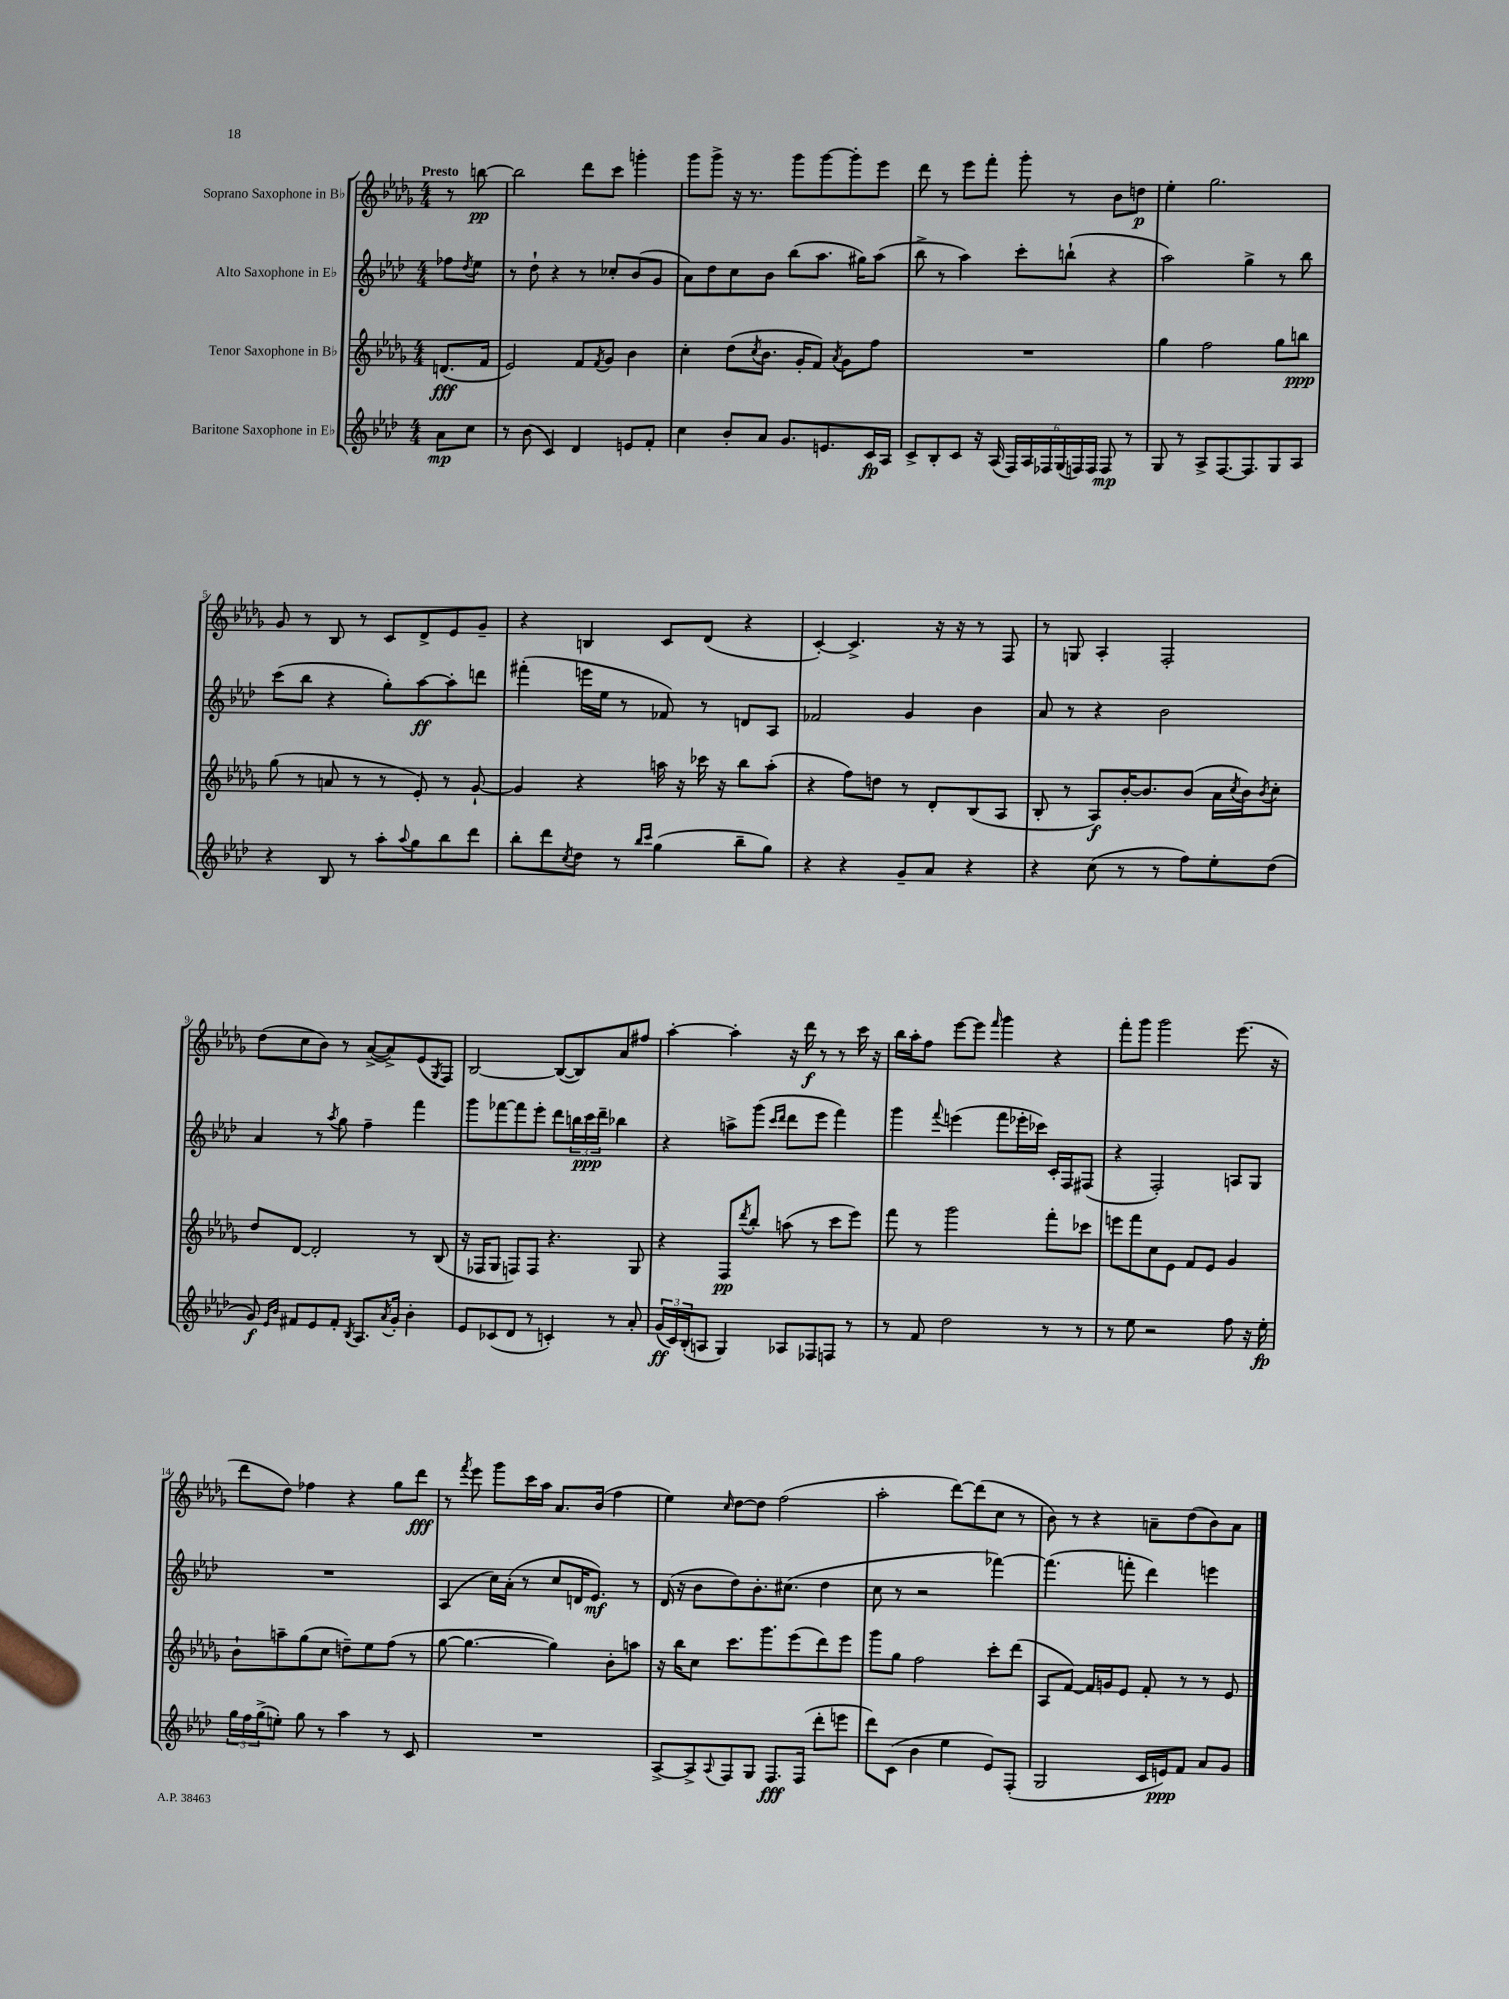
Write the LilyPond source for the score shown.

<<
\new StaffGroup <<
\new Staff = "s0" \with { instrumentName = "Soprano Saxophone in Bb" } {
    \clef treble \key des \major \numericTimeSignature \time 4/4 \partial 4 \tempo "Presto"
    r8 b''8~\pp |
    b''2 des'''8 c'''8 g'''4-. |
    ges'''8 ges'''8-> r16 r8. ges'''8 ges'''8~ ges'''8-. ees'''8 |
    des'''8 r8 ees'''8 f'''8-. ges'''8-. r8 bes'8 d''8\p |
    ees''4-. ges''2. |
    ges'8 r8 bes8 r8 c'8 des'8-> ees'8 ges'8-- |
    r4 b4 c'8 des'8( r4 |
    c'4~-.) c'4.-> r16 r16 r8 f8 |
    r8 g8 aes4-. f2-. |
    des''8( c''8 bes'8) r8 aes'8~->( aes'8->) ees'8( \acciaccatura { ges8 } f8) |
    bes2~ bes8~( bes8) aes'8 fis''8 |
    aes''4~-. aes''4-. r16 des'''16\f r8 r8 c'''16 r16 |
    bes''16 aes''16-. f''8 ees'''8~ ees'''8 \grace { f'''16 } ges'''4 r4 |
    f'''8-. ges'''8 ges'''2 ees'''8.( r16 |
    des'''8 des''8) fes''4 r4 ges''8 des'''8\fff |
    r8 \acciaccatura { f'''8 } ees'''8 ges'''8 c'''16 aes''16 aes'8. bes'16( f''4 |
    ees''4) \grace { c''16 } des''8~ des''8 f''2( |
    aes''2-. des'''8~) des'''8( c''8 r8 |
    bes'8) r8 r4 a'8-- des''8( bes'8) a'8 \bar "|." |
}
\new Staff = "s1" \with { instrumentName = "Alto Saxophone in Eb" } {
    \clef treble \key aes \major \numericTimeSignature \time 4/4 \partial 4
    fes''8 \acciaccatura { des''8 } ees''8 |
    r8 des''8-! r4 r8 ces''8-. bes'8( g'8 |
    aes'8) des''8 c''8 bes'8 bes''8( aes''8. gis''16) aes''8( |
    bes''8-> r8 aes''4) c'''8-. b''8-!( r4 |
    aes''2) g''4-> r8 bes''8 |
    c'''8( bes''8 r4 g''8-.) aes''8~\ff aes''8-. d'''8 |
    fis'''4-.( e'''16 ees''16 r8 fes'8) r8 d'8 aes8 |
    fes'2 g'4 bes'4 |
    aes'8 r8 r4 bes'2 |
    aes'4 r8 \acciaccatura { aes''8 } g''8 f''4-- f'''4 |
    g'''8 fes'''8~ fes'''8 ees'''8-. des'''8 \tuplet 3/2 { b''16 c'''16\ppp des'''16-- } bes''4 |
    r4 a''8-> g'''8( \grace { c'''16 des'''16 } des'''8 ees'''8 f'''4) |
    g'''4 \appoggiatura { f'''8 } e'''4( f'''8 ees'''16-. ces'''16) c'16-. f16 fis8( |
    r4 f2-.) a8 g8 |
    R1 |
    aes4( c''16) aes'16-.( r8 c''8 d'16 ees'8.\mf) r8 |
    des'16( r16 bes'8 des''8) bes'8.-. cis''8.( des''4 |
    c''8 r8 r2 fes'''4~) |
    fes'''4.( f'''8-. des'''4) e'''4 \bar "|." |
}
\new Staff = "s2" \with { instrumentName = "Tenor Saxophone in Bb" } {
    \clef treble \key des \major \numericTimeSignature \time 4/4 \partial 4
    d'8.\fff( f'16 |
    ees'2) f'8 \acciaccatura { f'8 } ges'8 bes'4 |
    c''4-. des''8( \acciaccatura { c''8 } bes'8. ges'16-. f'8) \acciaccatura { aes'8 } ges'8 f''8 |
    R1 |
    ges''4 f''2 ges''8 b''8\ppp |
    ges''8( r8 a'8 r8 r8 ees'8-.) r8 ges'8~-! |
    ges'4 r4 a''16 r16 ces'''16 r16 bes''8 a''8-.( |
    r4 f''8) d''8 r8 des'8-. bes8( aes8 |
    bes8-. r8 aes8\f) bes'16~-. bes'8. bes'8( aes'16 \acciaccatura { c''8 } bes'16) \acciaccatura { bes'8 } c''8-. |
    des''8 des'8~ des'2-. r8 bes8( |
    r16 fes16 ges8 f8) f8 r4. ges8 |
    r4 f8\pp \acciaccatura { des'''8 } bes''8-. a''8( r8 c'''8 ees'''8) |
    f'''8 r8 ges'''2 f'''8-. ces'''8 |
    e'''8 f'''8 c''8 ees'8 f'8 ees'8 ges'4 |
    bes'8-! a''8-- ges''8( c''8 d''8--) ees''8 f''8( r8 |
    ges''8~ ges''4.~ ges''4) bes'8-. a''8 |
    r16 bes''16 c''8 c'''8. ges'''8. ees'''8( des'''8) ees'''8 |
    ges'''8 ges''8 f''2 c'''8-. des'''8( |
    aes8 f'8~) f'16 g'16 ees'8 f'8-. r8 r8 ees'8 \bar "|." |
}
\new Staff = "s3" \with { instrumentName = "Baritone Saxophone in Eb" } {
    \clef treble \key aes \major \numericTimeSignature \time 4/4 \partial 4
    aes'8\mp c''8 |
    r8 bes'8( c'4) des'4 e'8 f'8-. |
    c''4 bes'8-. aes'8 g'8. e'8. c'16\fp aes16 |
    c'8-> bes8-. c'8 r16 aes16( \tuplet 6/4 { f16) aes16 fes16 g16( f16) f16 } f8\mp r8 |
    g8 r8 aes8-> f8.~ f8. g8 aes8 |
    r4 bes8 r8 aes''8-. \appoggiatura { aes''8 } g''8 bes''8 des'''8 |
    bes''8-. des'''8 \acciaccatura { c''8 } des''8 r8 \grace { bes''16 c'''16 } g''4( bes''8-- g''8) |
    r4 r4 g'8-- aes'8 r4 |
    r4 c''8( r8 r8 f''8) ees''8-. des''8( |
    g'8\f) \grace { ees'16 bes'16 } fis'8 ees'8 fis'8-. \acciaccatura { bes8 } aes8. \acciaccatura { aes'8 } g'16-. bes'4-. |
    ees'8 ces'8( des'8 r8 c'4-.) r8 aes'8-. |
    \tuplet 3/2 { g'16\ff( c'16) bes16-.( } a8 g4) aes8 fes8 f8 r8 |
    r8 f'8 des''2 r8 r8 |
    r8 ees''8 r2 f''8 r16 ees''16-.\fp |
    \tuplet 3/2 { g''16 f''16 g''16->( } e''8-.) g''8 r8 aes''4 r8 c'8 |
    R1 |
    aes8~-> aes8-> \appoggiatura { aes8 } f8 g8 f8.\fff f16( des'''8-. e'''8 |
    des'''8) c'8( bes'4 ees''4 ees'8) f8-.( |
    g2 c'16 e'16\ppp) f'8 aes'8 g'8 \bar "|." |
}
>>
>>
